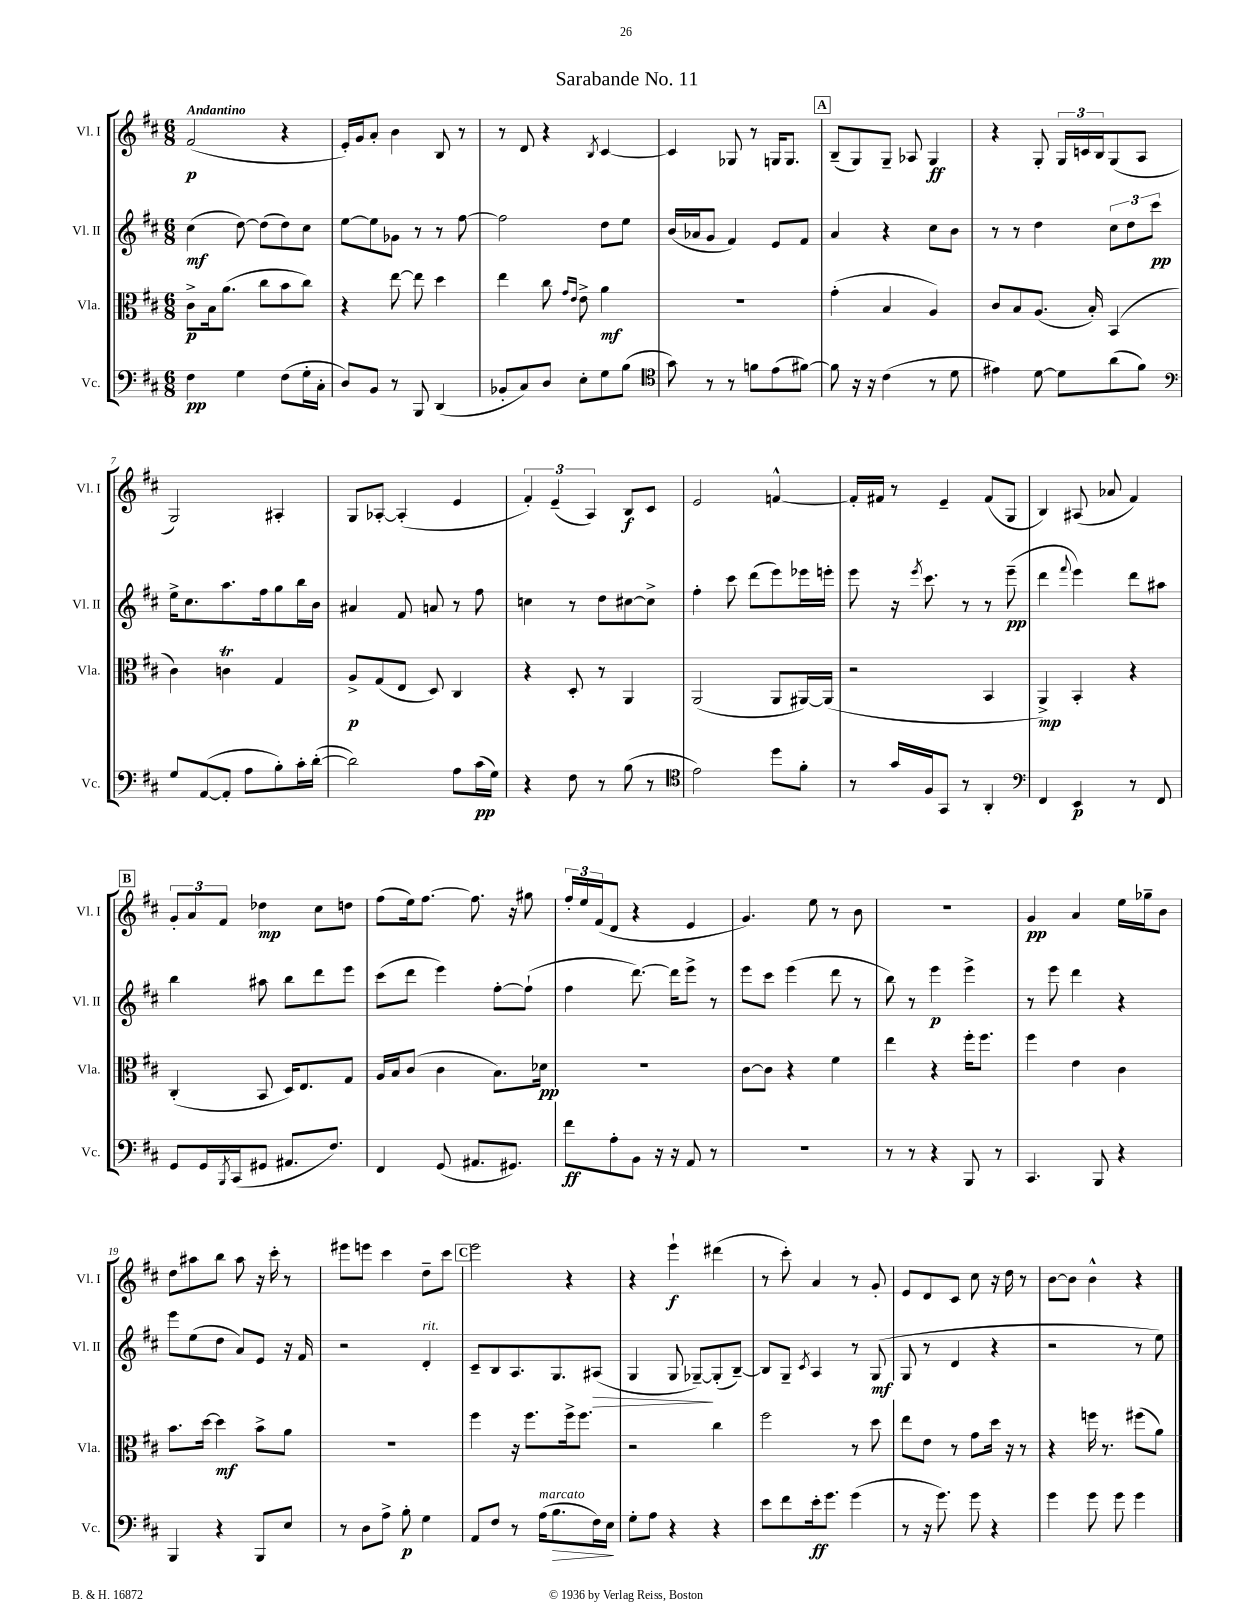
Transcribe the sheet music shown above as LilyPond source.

\header { title = "Sarabande No. 11" }
<<
\new StaffGroup <<
\new Staff = "s0" \with { instrumentName = "Vl. I" shortInstrumentName = "Vl. I" } {
    \clef treble \key d \major \numericTimeSignature \time 6/8 \tempo "Andantino"
    fis'2\p( r4 |
    e'16-.) g'16 a'8-. b'4 b8 r8 |
    r8 d'8 r4 \acciaccatura { b8 } cis'4~ |
    cis'4 ges8 r8 g16 g8. |
    \mark \markup { \box "A" } b8--( g8) g8-- aes8 g4\ff |
    r4 g8-. \tuplet 3/2 { g16 c'16 b16 } g8( a8 |
    g2) ais4-. |
    g8 aes8~-. aes4-.( e'4 |
    \tuplet 3/2 { fis'4-.) e'4--( a4) } b8\f cis'8 |
    e'2 f'4~-^ |
    f'16-. fis'16 r8 e'4-- fis'8( g8 |
    b4) ais8( aes'8 fis'4) |
    \mark \markup { \box "B" } \tuplet 3/2 { g'8-. a'8 fis'8 } des''4\mp cis''8 d''8 |
    fis''8( e''16) fis''8.~ fis''8. r16 gis''8 |
    \tuplet 3/2 { fis''16-. e''16 fis'16( } d'8 r4 e'4 |
    g'4.) e''8 r8 b'8 |
    R2. |
    g'4\pp a'4 e''16 ges''16-- b'8 |
    d''8 ais''8 b''8 ais''8 r16 cis'''16-. r8 |
    eis'''8 e'''8 cis'''4 d''8-- cis'''8 |
    \mark \markup { \box "C" } e'''2 r4 |
    r4 e'''4-!\f dis'''4( |
    r8 cis'''8-.) a'4 r8 g'8-. |
    e'8 d'8 cis'8 cis''8 r16 d''16 r8 |
    b'8~ b'8 b'4-^ r4 \bar "|." |
}
\new Staff = "s1" \with { instrumentName = "Vl. II" shortInstrumentName = "Vl. II" } {
    \clef treble \key d \major \numericTimeSignature \time 6/8
    cis''4\mf( d''8~) d''8( d''8) cis''8 |
    e''8~ e''8 ges'8 r8 r8 fis''8~ |
    fis''2 d''8 e''8 |
    b'16( aes'16 g'8 fis'4) e'8 fis'8 |
    \mark \markup { \box "A" } a'4 r4 cis''8 b'8 |
    r8 r8 d''4 \tuplet 3/2 { cis''8 d''8 cis'''8\pp } |
    e''16-> cis''8. a''8. fis''16 g''8 b''16 b'16 |
    ais'4 fis'8 a'8 r8 fis''8 |
    c''4 r8 d''8 cis''8~ cis''8-> |
    fis''4-. cis'''8 d'''8( e'''8) ees'''16 e'''16-. |
    e'''8 r16 \acciaccatura { e'''8 } cis'''8. r8 r8 e'''8--\pp( |
    d'''4 \appoggiatura { fis'''8 } e'''4) d'''8 ais''8 |
    \mark \markup { \box "B" } b''4 ais''8 b''8 d'''8 e'''8 |
    cis'''8( d'''8 e'''4) fis''8~-. fis''8-!( |
    fis''4 d'''8.~) d'''16 e'''8-> r8 |
    e'''8 cis'''8 e'''4( d'''8 r8 |
    b''8) r8 e'''4\p e'''4-> |
    r8 e'''8 d'''4 r4 |
    e'''8 e''8( d''8 a'8) e'8 r16 fis'16 |
    r2 d'4-.^\markup { \italic "rit." } |
    \mark \markup { \box "C" } cis'8-- b8 a8. g8. ais8\>( |
    g4 g8 ges8~--\!) ges8-.( b8~--) |
    b8 g8-- \acciaccatura { cis'8 } a4 r8 g8\mf( |
    g8 r8 d'4 r4 |
    r2 r8 e''8) \bar "|." |
}
\new Staff = "s2" \with { instrumentName = "Vla." shortInstrumentName = "Vla." } {
    \clef alto \key d \major \numericTimeSignature \time 6/8
    cis'8->\p b16 a'8.( cis''8 b'8 cis''8) |
    r4 e''8~ e''8 d''4 |
    e''4 cis''8 \grace { g'16 e'16 } e'8-> a'4\mf |
    r2. |
    \mark \markup { \box "A" } g'4-.( b4 a4) |
    cis'8 b8 a8.( b16-.) b,4( |
    cis'4) c'4\trill g4 |
    a8->\p g8( e8 d8) cis4 |
    r4 d8-. r8 a,4 |
    a,2( a,8 ais,16~) ais,16( |
    r2 b,4 |
    a,4->\mp) b,4-. r4 |
    \mark \markup { \box "B" } cis4-.( b,8 d16) e8. g8 |
    a16 b16 cis'8( cis'4 b8.) des'16\pp |
    R2. |
    cis'8~ cis'8 r4 fis'4 |
    e''4 r4 fis''16-. fis''8. |
    fis''4 e'4 cis'4 |
    b'8. d''16~ d''4\mf b'8-> a'8 |
    R2. |
    \mark \markup { \box "C" } fis''4 r16 fis''8. fis''16-> fis''8. |
    r2 cis''4 |
    fis''2 r8 d''8 |
    e''8 e'8 r8 g'8 d''16 r16 r8 |
    r4 f''16 r8. fis''8( a'8) \bar "|." |
}
\new Staff = "s3" \with { instrumentName = "Vc." shortInstrumentName = "Vc." } {
    \clef bass \key d \major \numericTimeSignature \time 6/8
    fis4\pp g4 fis8( g16-. cis16-. |
    d8) b,8 r8 b,,8 d,4( |
    bes,8-. cis8) d8 e8-. g8 b8( |
    \clef tenor g'8) r8 r8 f'8 e'8( fis'8~) |
    \mark \markup { \box "A" } fis'8 r16 r16 cis'4( r8 d'8 |
    eis'4) d'8~ d'8 a'8( fis'8) |
    \clef bass g8 a,8~( a,8-. a8 b8-.) cis'16-. d'16~-.( |
    d'2) a8 cis'16\pp( g16) |
    r4 fis8 r8 b8( r8 |
    \clef tenor e'2) d''8 fis'8-. |
    r8 g'16 fis16 g,8 r8 a,4-. |
    \clef bass fis,4 e,4\p r8 fis,8 |
    \mark \markup { \box "B" } g,8 g,16 \acciaccatura { b,,8 } cis,16( gis,8 ais,8. fis8.) |
    fis,4 g,8( ais,8. gis,8.) |
    fis'8\ff a8-. b,8 r16 r16 a,8 r8 |
    R2. |
    r8 r8 r4 b,,8 r8 |
    cis,4. b,,8 r4 |
    b,,4 r4 b,,8 e8 |
    r8 d8 a8-> b8-.\p g4 |
    \mark \markup { \box "C" } a,8 fis8 r8 a16^\markup { \italic "marcato" }( b8.\> fis16) e16\! |
    g8-. a8 r4 r4 |
    e'8 fis'8 e'16-.\ff g'8. g'4( |
    r8 r16 g'8.) g'8 r4 |
    g'4 g'8 g'8 g'4 \bar "|." |
}
>>
>>
